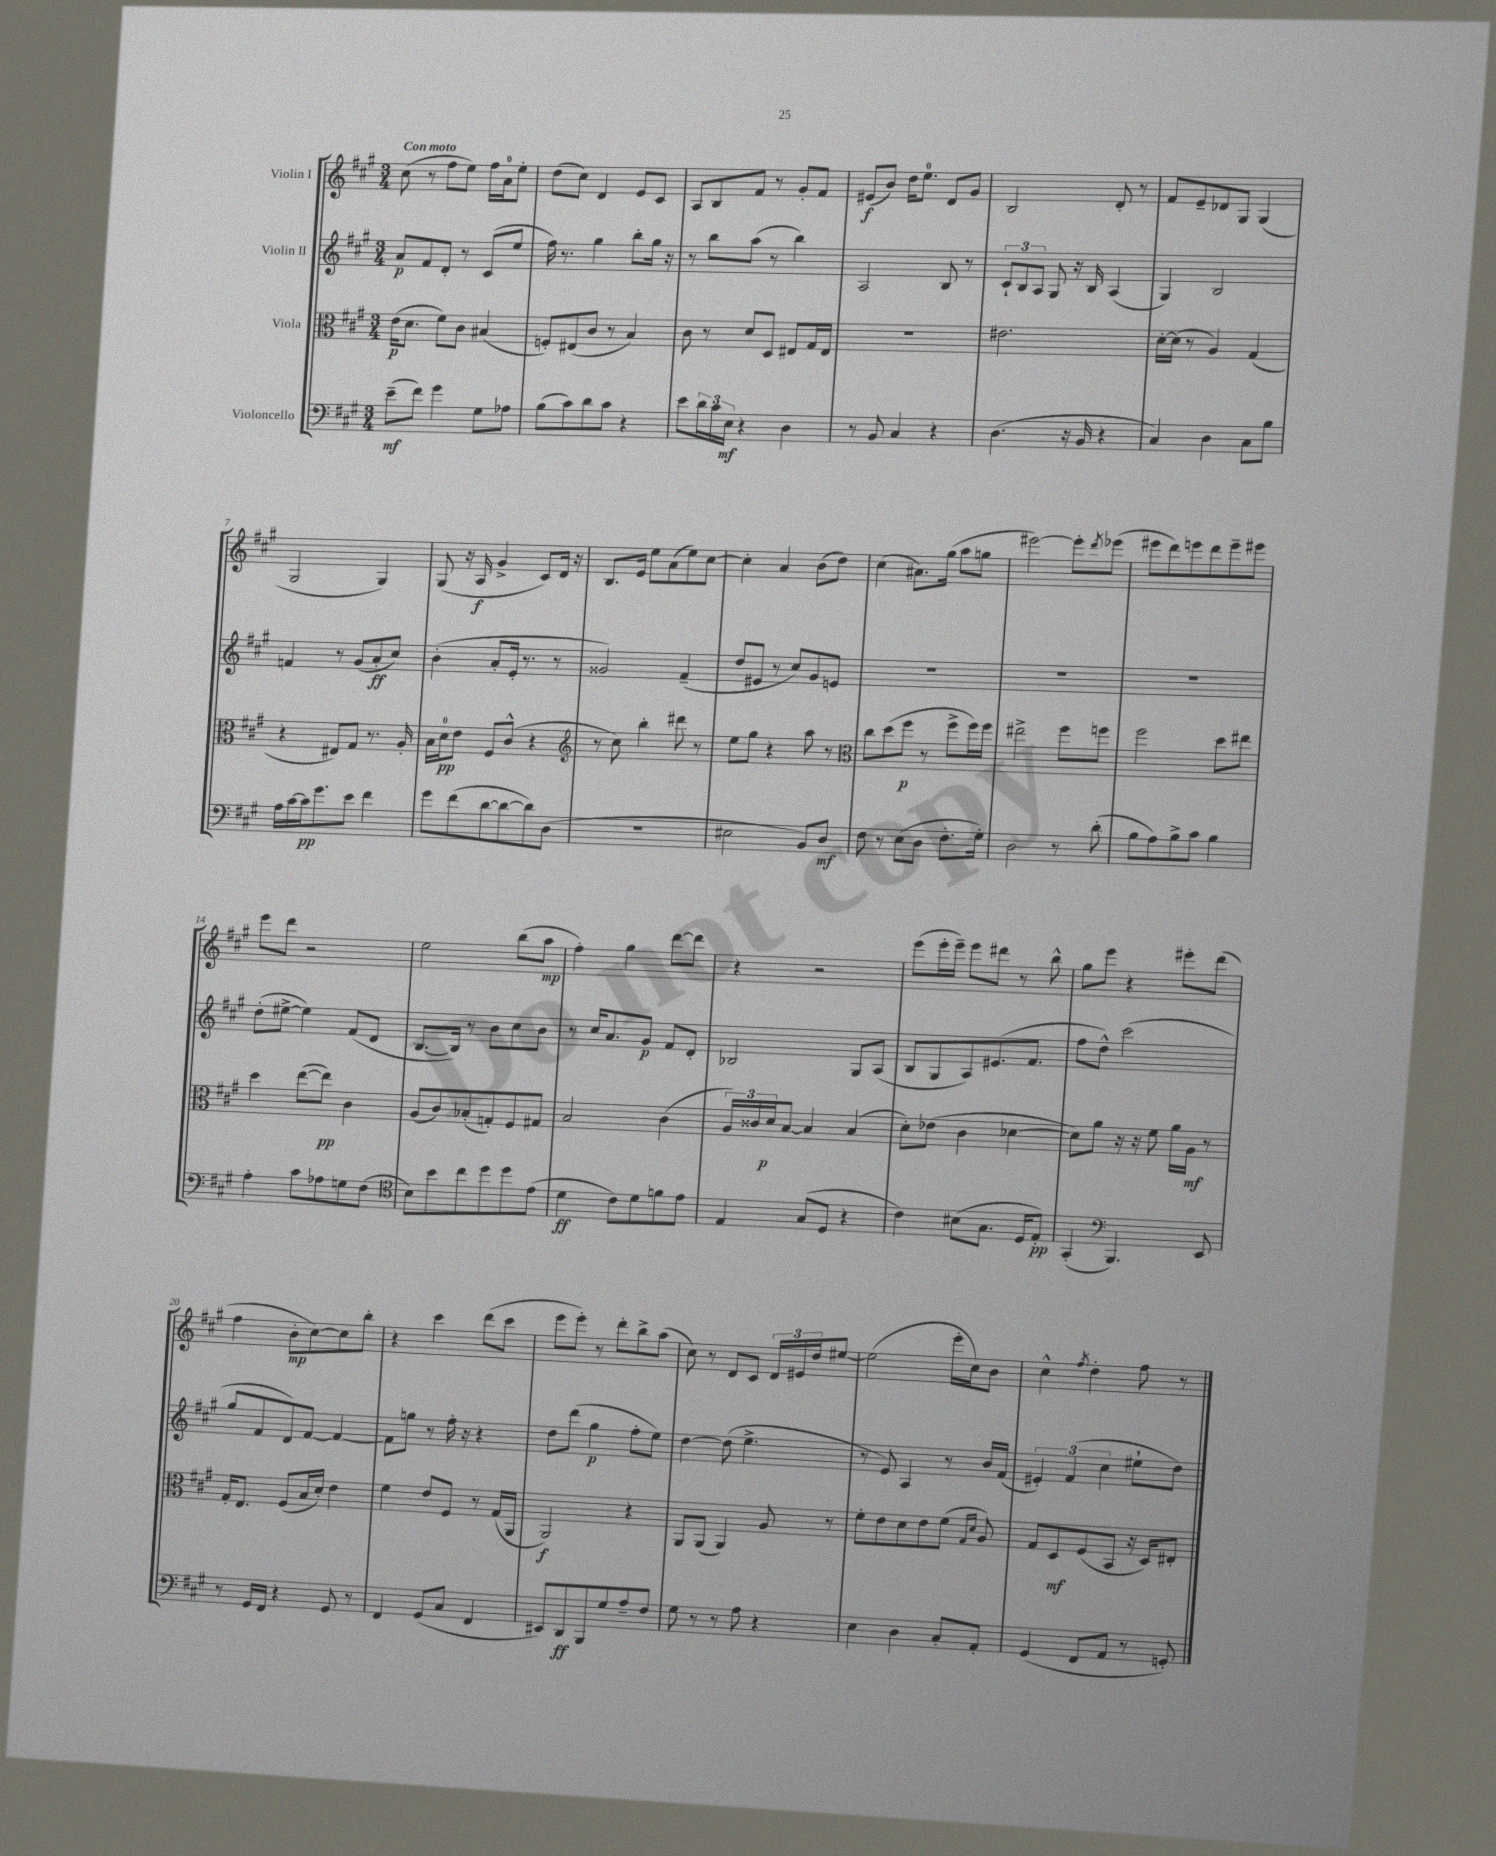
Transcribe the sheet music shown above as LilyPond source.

<<
\new StaffGroup <<
\new Staff = "s0" \with { instrumentName = "Violin I" } {
    \clef treble \key a \major \numericTimeSignature \time 3/4 \tempo "Con moto"
    cis''8( r8 fis''8 e''8) fis''16 a'16-0 e''8-. |
    d''8( cis''8) d'4 e'8 cis'8 |
    a8 b8 fis'8 r8 gis'8-. fis'8 |
    eis'8\f( b'8) d''16 e''8.-0 d'8 gis'8 |
    b2 d'8-. r8 |
    fis'8 e'8-- des'8 gis8 gis4( |
    gis2 gis4) |
    gis8( r16 a16\f gis'4-> cis'8) d'16 r16 |
    b8. e'16 e''8 a'8( e''8) cis''8~ |
    cis''4-. a'4 b'8( d''8) |
    cis''4( ais'8.) gis''16( a''8 g''8 |
    eis'''2~) eis'''8-. \acciaccatura { d'''8 } ees'''8( |
    eis'''8 d'''8) e'''8 d'''8 e'''8-- eis'''8 |
    e'''8 d'''8 r2 |
    e''2 b''8( a''8\mp |
    fis''4-.) gis''4 d'''8~ d'''8 |
    r4 r2 |
    e'''8( e'''16-. e'''16--) e'''8 dis'''8 r8 b''8-^ |
    gis''8 e'''8 r4 eis'''8-. d'''8( |
    fis''4 b'8-.\mp cis''8~) cis''8 b''8-. |
    r4 cis'''4 d'''8( cis'''8 |
    e'''8 e'''8-.) r8 d'''8-. b''8-> a''8( |
    cis''8) r8 d'8 cis'8 \tuplet 3/2 { d'16 eis'16 d''16 } eis''8~ |
    eis''2( e'''16-. cis''16) b'8 |
    cis''4-^ \acciaccatura { fis''8 } d''4-. fis''8 r8 \bar "|." |
}
\new Staff = "s1" \with { instrumentName = "Violin II" } {
    \clef treble \key a \major \numericTimeSignature \time 3/4
    a'8\p fis'8 d'8-. r8 cis'8( e''8 |
    fis''16) r8. gis''4 b''8-. gis''16 r16 |
    r8 b''8 a''8( r8 b''4) |
    a2 b8 r8 |
    \tuplet 3/2 { cis'8-! b8 a8 } gis8 r16 b16 a4( |
    gis4) b2 |
    f'4 r8 gis'8( a'8-.\ff cis''8) |
    b'4-.( a'8-. e'16-. r8. r8 |
    gisis'2) fis'4--( |
    d''8 eis'8 r8 cis''8) gis'8 e'8 |
    R2. |
    R2. |
    R2. |
    d''8-.( eis''8~-> eis''4) fis'8( d'8 |
    b8.~ b16) r8 b'8 cis''8 b'8 |
    r8 cis''16 a'8. gis'8\p fis'8 d'8-. |
    bes2 gis8 a8( |
    b8 gis8 a8) eis'8.( fis'8. |
    fis''8 d''8-^) cis'''2( |
    gis''8 fis'8 d'8) fis'8~ fis'4~ |
    fis'8 g''8 r8 fis''16-. r16 r4 |
    d''8 d'''8( gis''4\p fis''8-. e''8) |
    d''4~ d''8( e''4.-> |
    r8 e'8) a4 r8 b'16 fis'16( |
    \tuplet 3/2 { eis'4-.) fis'4( cis''4 } eis''8-! d''8) \bar "|." |
}
\new Staff = "s2" \with { instrumentName = "Viola" } {
    \clef alto \key a \major \numericTimeSignature \time 3/4
    e'16\p( d'8. fis'8) cis'8 bis4( |
    f8-.) eis8( cis'8 r8 b4) |
    cis'8 r8 d'8 d8 eis8 gis16 eis16 |
    R2. |
    eis'2. |
    d'16~-. d'16( r8 a4) gis4( |
    r4 eis8) gis8 r8. a16-. |
    b16 d'16-0\pp e'8 fis8 cis'8-^( r4 |
    \clef treble r8 cis''8) b''4-. dis'''8 r8 |
    e''8 gis''8 r4 a''8 r8 |
    \clef alto cis''8 d''8( fis''8\p r8 fis''8-> fis''16) fis''16 |
    eis''2-> fis''8 f''8 |
    fis''2 d''8 eis''8 |
    d''4 e''8~( e''8\pp) cis'4 |
    a8( cis'8) bes8-.( g8-.) fis8 gis8 |
    b2 cis'4( |
    \tuplet 3/2 { a16) cisis'16 d'16\p } b8~ b4 b4( |
    d'8-.) ees'8( cis'4 des'4~ |
    des'8) a'8 r16 r16 fis'8 a'16 a16\mf r8 |
    gis16-. e8. fis8( b16 d'16-.) e'4 |
    fis'4 e'8 fis8 r8 gis16( a,16 |
    a,2\f) r4 |
    a,8 a,8( a,4) a8 r8 |
    fis'8-. e'8 d'8 e'8 fis'8( \grace { gis16 d'16 } a8) |
    gis8 d8\mf fis8( b,8 r16 d16) eis8-. \bar "|." |
}
\new Staff = "s3" \with { instrumentName = "Violoncello" } {
    \clef bass \key a \major \numericTimeSignature \time 3/4
    e'8--\mf( fis'8) gis'4 gis8 aes8 |
    b8( cis'8) d'8 cis'8 r4 |
    e'8 \tuplet 3/2 { d'16 cis'16 e16\mf } r4 d4 |
    r8 b,8 cis4 r4 |
    d4.( r16 b,16 r4 |
    cis4) d4 cis8 b8 |
    a16 cis'16~ cis'16\pp gis'8. e'8 fis'4 |
    gis'8 fis'8( d'8~ d'8~ d'8) d8( |
    R2. |
    eis2 b,8) d8\mf |
    fis8 r8 e8( d8 fis8.-. gis16-.) |
    d2 r8 d'8-.( |
    b8 a8) b8-> cis'8 b4 |
    a4-. cis'8 aes8 g8 fis8( |
    \clef tenor b8) b'8 cis''8 d''8 d''8 e'8( |
    d'4\ff cis'8) d'8 f'8 e'8 |
    e4 gis8( d8 r4 |
    cis'4) bis8( gis8. d16 e8-.\pp) |
    gis,4-.( \clef bass b,,4.) e,8 |
    r8 gis,16 fis,16 r4 gis,8 r8 |
    fis,4 gis,8( cis8 fis,4 |
    eis,8) d,8\ff b,,8 gis8 a8-- fis8 |
    gis8 r8 r8 a8 r4 |
    e4 d4 cis8-. a,8-. |
    gis,4( fis,8 a,8 r8 g,8-.) \bar "|." |
}
>>
>>
